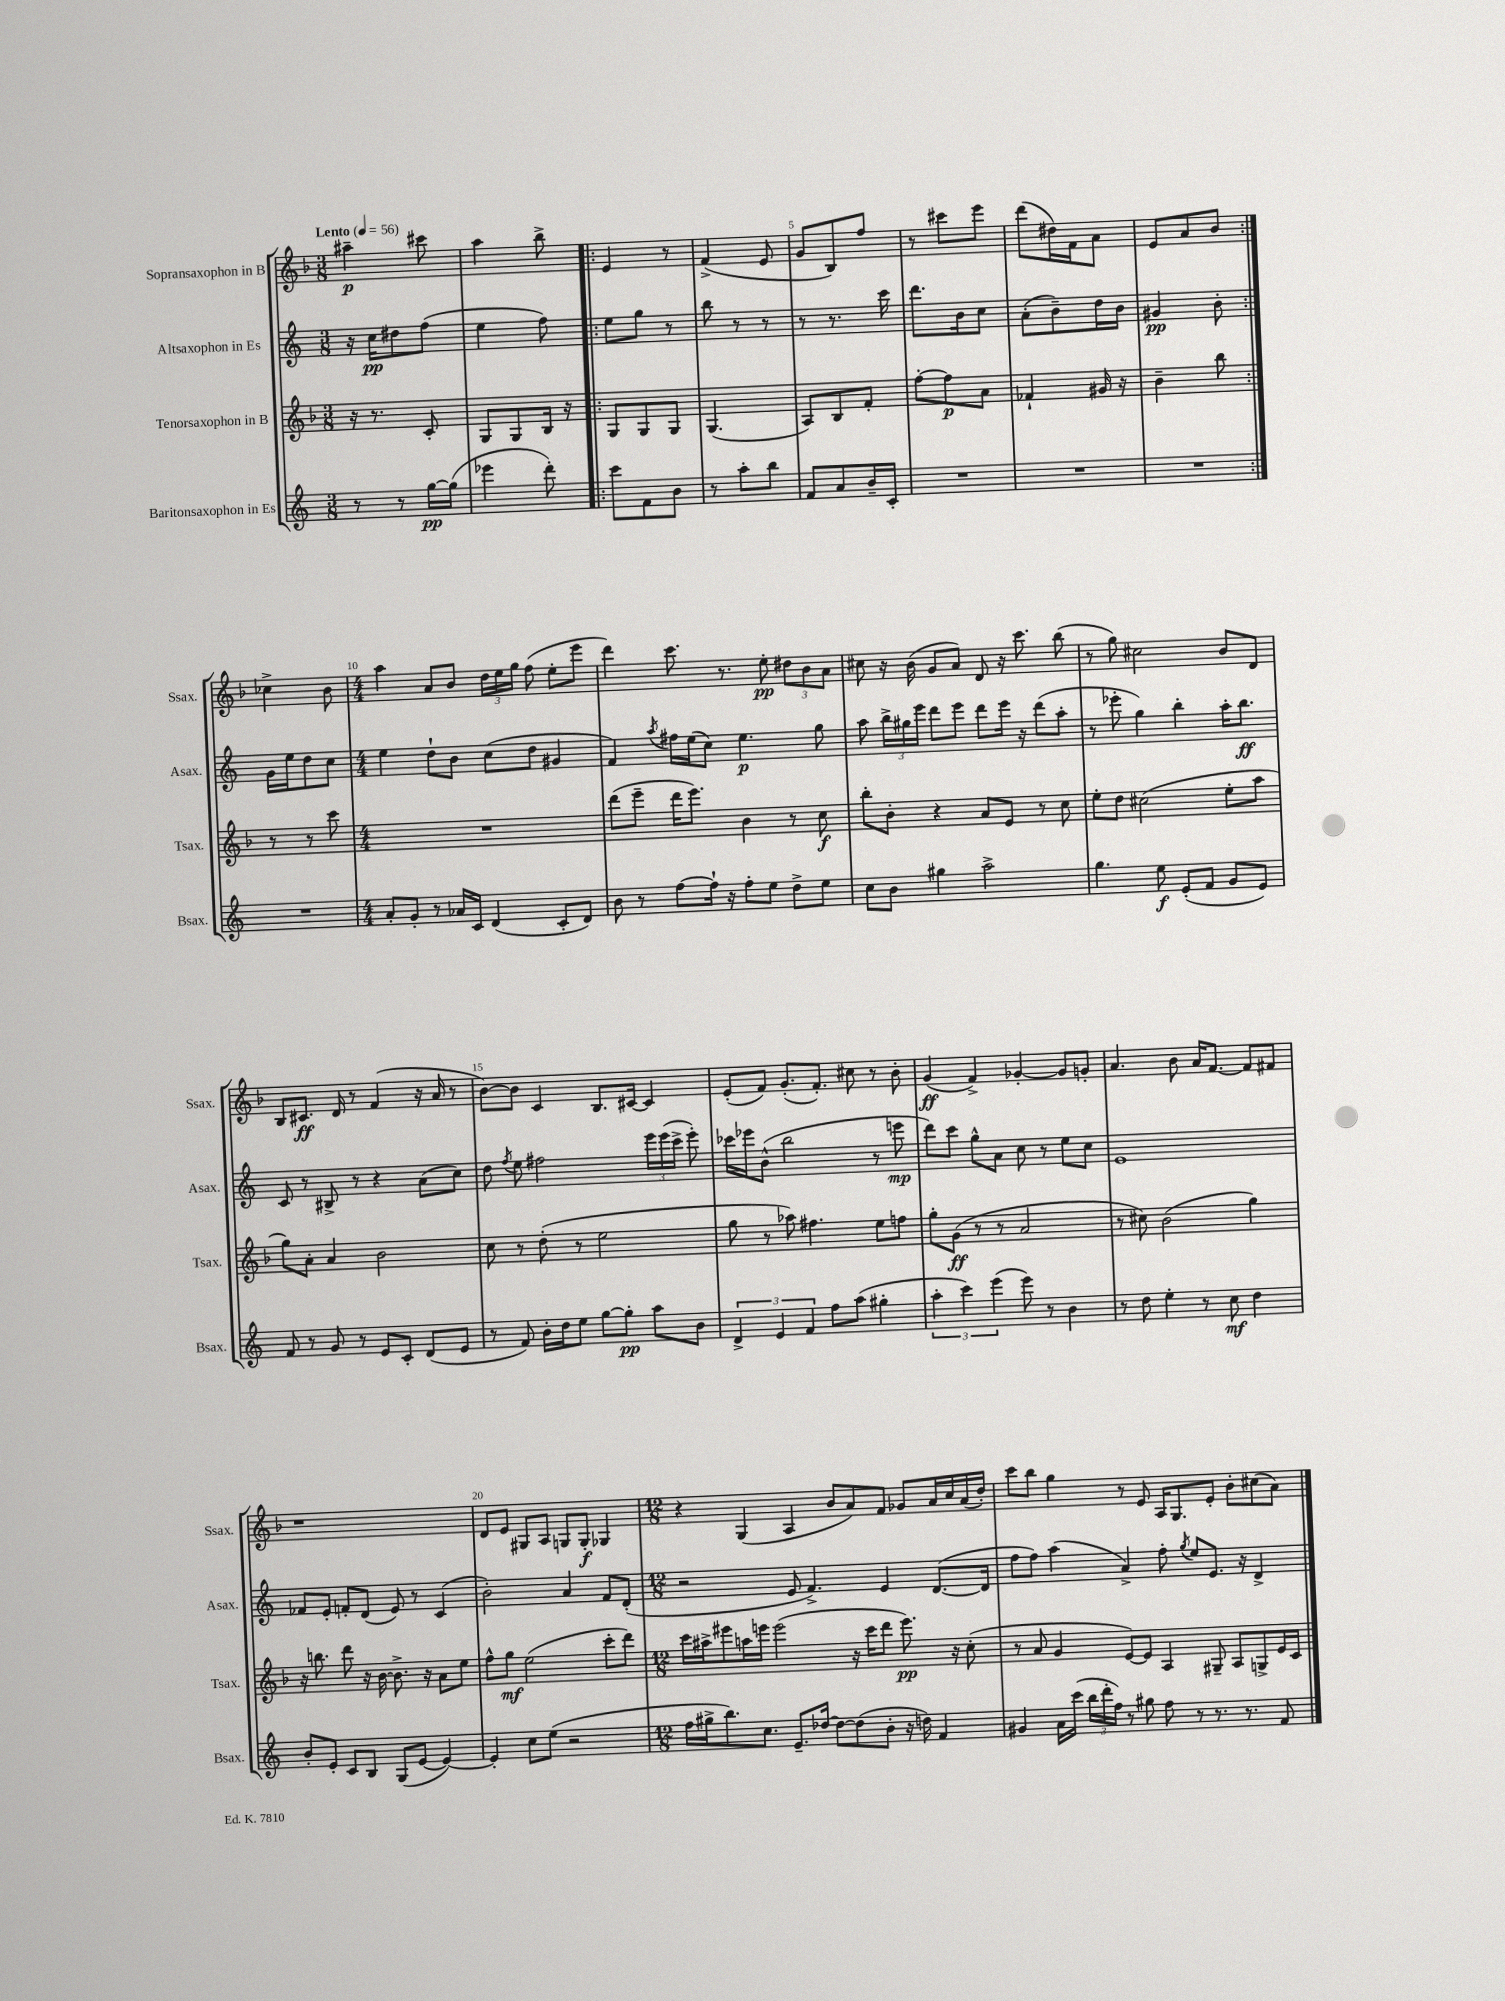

**kern	**kern	**kern	**kern
*staff4	*staff3	*staff2	*staff1
*clefG2	*clefG2	*clefG2	*clefG2
*k[]	*k[b-]	*k[]	*k[b-]
*M3/8	*M3/8	*M3/8	*M3/8
*MM56	*MM56	*MM56	*MM56
8r	16r	16r	4aa#~
.	8.r	16cc	.
8r	.	8dd#	.
[16gg	8c'	(8ff	8ccc#
(16gg]	.	.	.
=	=	=	=
4eee-	8G	4ee	4aa
.	8G	.	.
8ddd')	16B-	8ff)	8bb-^
.	16r	.	.
=!|:	=!|:	=!|:	=!|:
8ccc	8G	8ee	4e
8f	8G	8gg	.
8b	8G	8r	8r
=	=	=	=
8r	(4.G	8bb	(4f^
8aa'	.	8r	.
8bb	.	8r	8e
=	=	=	=
8f	8A)	8r	8g
8a	8B-	8.r	8B-)
16b~	8f'	.	8ff
16c'	.	16ccc	.
=	=	=	=
4.r	[8ff'	8.ddd	8r
.	8ff]	.	8ccc#
.	.	16b	.
.	8a	8cc	8eee
=	=	=	=
4.r	4f-`	(8a'	(8ddd
.	.	8b~)	16dd#)
.	.	.	16f
.	16g#	16dd	8a
.	16r	16b	.
=	=	=	=
4.r	4b-~	4g#	8e
.	.	.	8a
.	8bb-	8b'	8b-
=:|!	=:|!	=:|!	=:|!
4.r	8r	16g	4cc-^
.	.	16ee	.
.	8r	8dd	.
.	8ccc	8cc	8b-
=	=	=	=
*M4/4	*M4/4	*M4/4	*M4/4
8a'	1r	4ee	4aa
8g'	.	.	.
8r	.	8dd`	8a
16a-	.	8b	8b-
16c	.	.	.
(4d	.	(8cc	24dd
.	.	.	24ee
.	.	.	24gg
.	.	8dd	(8ff
8c'	.	4g#	8ee'
8d)	.	.	8eee
=	=	=	=
8b	(8ddd	4f)	4ddd)
8r	8eee~	.	.
.	.	8qaa	.
[8ff	16ddd	16ff#	8.ccc
.	8.eee)	(16ee	.
16ff`]	.	8cc)	.
16r	.	.	8.r
8ff'	4b-	4.ee	.
8ee	.	.	8ee'
8dd^	8r	.	12dd#
.	.	.	12b-
8ee	8cc	8gg	.
.	.	.	12a
=	=	=	=
8cc	8bb-'	8aa	8cc#
8b	8b-'	24bb^	16r
.	.	24gg#	.
.	.	.	(16b-
.	.	24eee	.
4gg#	4r	8ddd	8g
.	.	8eee	8a)
2aa^	8a	8ddd	8d
.	8e	16eee	16r
.	.	16r	8.ccc
.	8r	(8ddd	.
.	8cc	8aa'	(8bb-
=	=	=	=
4.gg	8ee'	8r	8r
.	8dd	8eee-'	8gg)
.	(2cc#	4gg)	2cc#
8ee	.	.	.
(8e'	.	4bb'	.
8f	.	.	.
8g	8ee'	16aa'	8b-
.	.	8.bb	.
8e)	8aa	.	8d
=	=	=	=
8f	8gg)	8c	8B-
8r	8a'	8r	8.c#
8g	4a	8B#^	.
.	.	.	16d
8r	.	8r	8r
8e	2b-	4r	(4f
8c'	.	.	.
(8d	.	(8a	16r
.	.	.	16a
8e	.	8cc)	8r
=	=	=	=
8r	8cc	8dd	[8b-)
.	.	8qff	.
8f)	8r	8ee	8b-]
16b'	(8dd'	2ff#	4c
16dd	.	.	.
8ee	8r	.	.
[8gg	2ee	.	8.B-
8gg']	.	.	.
.	.	.	[16c#
8aa	.	24eee	4c#]
.	.	(24eee	.
.	.	24ccc^	.
8b	.	8eee')	.
=	=	=	=
6d^	8gg	16ccc-	(8e'
.	.	16eee-	.
.	8r	(8b^^	8f)
6e	.	.	.
.	8aa-)	2bb	(8.g'
6f	.	.	.
.	4.ff#	.	.
.	.	.	8.f')
8ff	.	.	.
(8aa	.	.	8cc#
4gg#'	8ee	8r	8r
.	8ff	8eee	8b-'
=	=	=	=
6aa'	8gg'	8ddd)	(4g
.	(8g	8ccc	.
6ccc)	.	.	.
.	8r	8gg^^	4f^)
(6eee	.	.	.
.	8r	8a	.
8eee)	2a	8cc	[4g-'
8r	.	8r	.
4b	.	8ee	8g-]
.	.	8cc	8g'
=	=	=	=
8r	8r	1e	4.a
8dd	8cc#)	.	.
4ee'	(2b-	.	.
.	.	.	8b-
8r	.	.	16a
.	.	.	[8.f
8cc	.	.	.
4dd	4gg)	.	8f]
.	.	.	8f#
=	=	=	=
8b'	16r	8f-	1r
.	8.bb	.	.
8e'	.	8e'	.
8c	8ddd	8f'	.
8B	16r	(8d	.
.	[16b-	.	.
(8G	8.b-^]	8e)	.
[8e	.	8r	.
.	16r	.	.
4e_)	8a	(4c	.
.	8ee	.	.
=	=	=	=
4e']	8ff^^	2b')	8d
.	8gg	.	8e
8cc	(2ee	.	8G#
(8ee	.	.	8A
2r	.	4a	8G
.	.	.	8G'
.	8ccc'	8f	4G-
.	8ddd)	(8d'	.
=	=	=	=
*M12/8	*M12/8	*M12/8	*M12/8
16ff	16ccc	2r	4r
16gg#^	16aa#^	.	.
8.bb)	8eee#	.	.
.	16aa	.	(4G
8.cc	16eee	.	.
.	(2eee	.	.
8.e~	.	8e	4A
.	.	4.f^)	.
[16dd-	.	.	.
8dd-_	.	.	8b-
(8dd-]	16r	.	8a)
.	16ccc	.	.
8b'	8ddd	4e	8f
16r	8.eee)	.	8g-
16dd)	.	.	.
4f	.	([8.d	16a
.	16r	.	16cc
.	(8cc'	.	(16a
.	.	16d]	16dd')
=	=	=	=
4g#	8r	8ff	8ccc
.	8a	8ff)	8bb-
16a	4g	(4aa	4gg
(16ccc	.	.	.
24bb	.	.	.
24ddd'	.	.	.
24ff)	.	.	.
8r	[8e)	4a^)	8r
8gg#	8e]	.	8e
8ff	4A	8ff'	16A
.	.	.	8.G
.	.	8qgg	.
8r	.	8ee	.
8.r	8G#~	8.e	8e'
.	8A	.	8b-'
8.r	.	16r	.
.	8G^	4d^	(8cc#
8f	16e	.	8a)
.	16c	.	.
==	==	==	==
*-	*-	*-	*-
